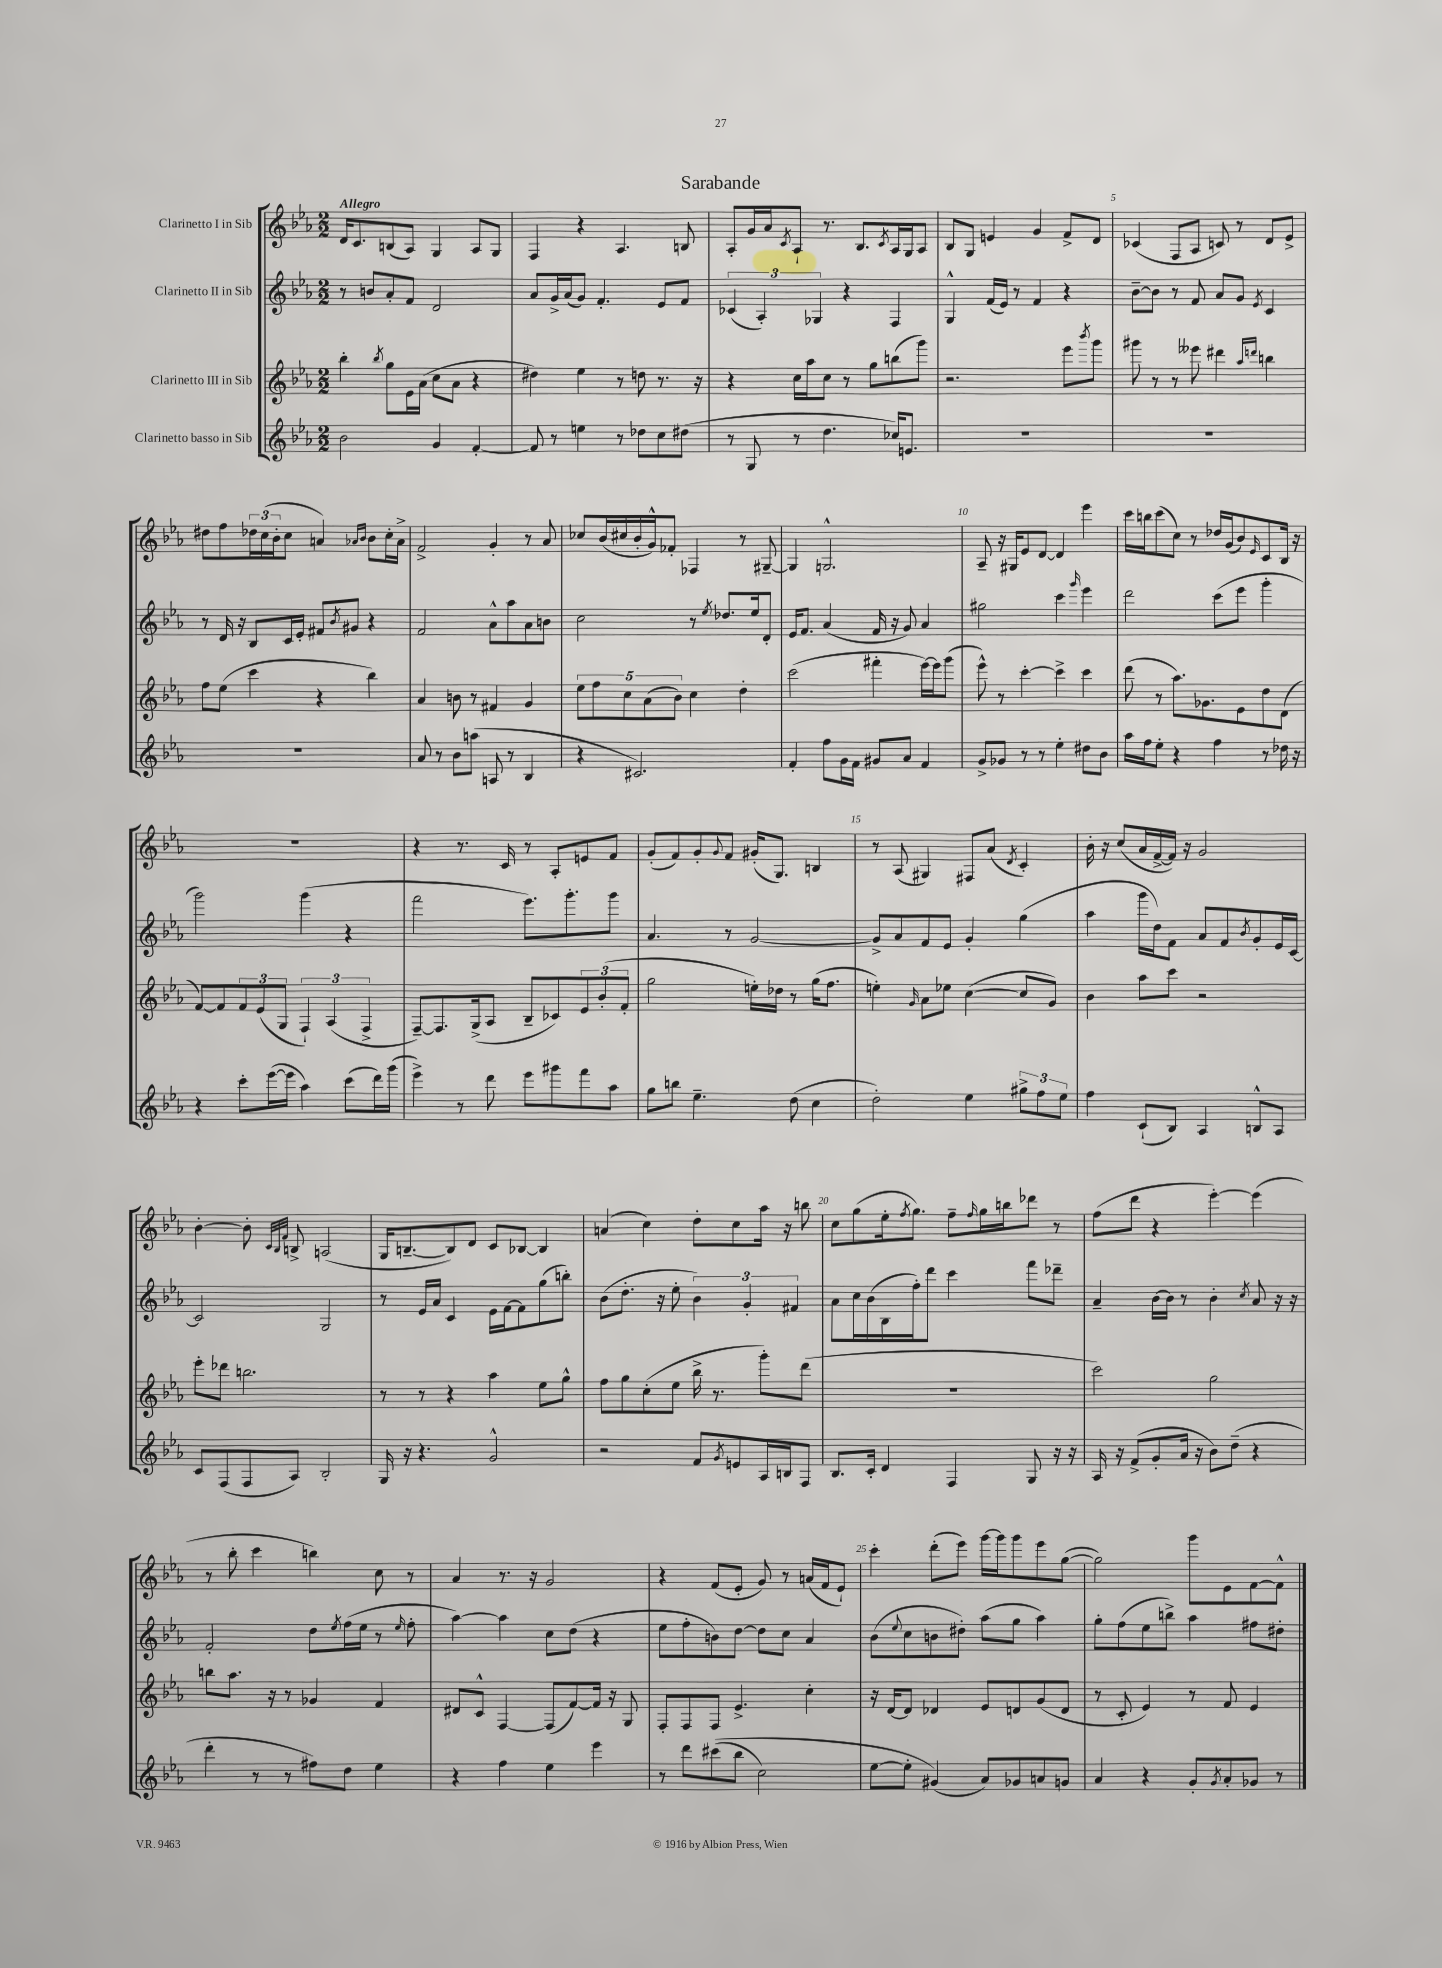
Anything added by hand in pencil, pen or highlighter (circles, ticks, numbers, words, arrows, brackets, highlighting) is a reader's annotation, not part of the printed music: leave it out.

**kern	**kern	**kern	**kern
*staff4	*staff3	*staff2	*staff1
*clefG2	*clefG2	*clefG2	*clefG2
*k[b-e-a-]	*k[b-e-a-]	*k[b-e-a-]	*k[b-e-a-]
*M2/2	*M2/2	*M2/2	*M2/2
2b-	4bb-'	8r	16d
.	.	.	8.c
.	.	8b	.
.	8qbb-	.	.
.	8gg	8a-'	(8B
.	16e-	8f	8A-)
.	(16a-	.	.
4g	8cc	2d	4G
.	8a-	.	.
[4f'	4r	.	8A-
.	.	.	8G
=	=	=	=
8f]	4dd#)	8a-	4F
8r	.	16g^	.
.	.	(16a-	.
4ee	4ee-	8g)	4r
.	.	4.f'	.
8r	8r	.	4.A-
8dd-	8dd	.	.
8cc	8.r	8e-	.
(8dd#	.	8f	8B
.	16r	.	.
=	=	=	=
8r	4r	(6c-	8A-'
8G	.	.	16g
.	.	6A-')	.
.	.	.	16a-
.	.	.	8qc
8r	16cc	.	8A-`
.	16aa-	.	.
.	.	6G-	.
4.dd	8cc	.	8.r
.	8r	4r	.
.	.	.	8.B-
.	8gg	.	.
.	.	.	8qc
16cc-)	(8bb	4F	16A-
8.e	.	.	16G
.	8ggg)	.	8A-
=	=	=	=
1r	2.r	4G^^	8B-
.	.	.	8G
.	.	(16f	4e
.	.	16e-)	.
.	.	8r	.
.	.	4f	4g
.	8eee-	4r	8f^
.	8qbbb-	.	.
.	8ggg	.	8d
=	=	=	=
1r	8ggg#	[8b-~	(4c-
.	8r	8b-]	.
.	8r	8r	8F
.	8eee--	8f	8A-
.	4ddd#	8a-	8c)
.	.	8g	8r
.	16qqaa-	.	.
.	16qqddd	8qe-	.
.	4bb	4c	8d
.	.	.	8e-^
=	=	=	=
1r	8ff	8r	8dd#
.	(8ee-	16d	8ff
.	.	16r	.
.	4ccc	8B-	24dd-
.	.	.	(24cc
.	.	.	24b-'
.	.	16c	8cc
.	.	16e-'	.
.	4r	8f#	4a)
.	.	8qb-	.
.	.	8g#	.
.	.	.	16qqa-
.	.	.	16qqb-
.	4bb-)	4r	8b-
.	.	.	16cc'
.	.	.	16a-^
=	=	=	=
8a-	4a-	2f	2f^
8r	.	.	.
8b-	8b	.	.
(8aa	8r	.	.
8A	4f#	8a-^^	4g'
8r	.	8aa-	.
4B-	4g	8a-	8r
.	.	8b	8a-
=	=	=	=
4r	10ee-	2cc	8cc-
.	10ff	.	.
.	.	.	(16b-
.	.	.	16cc#
.	10cc	.	.
2.c#)	.	.	16b-'
.	(10a-	.	.
.	.	.	16g^^)
.	.	.	8f-'
.	10b-)	.	.
.	4cc	8r	4F-
.	.	8qee-	.
.	.	8.dd-	.
.	4dd'	.	8r
.	.	16ee-	.
.	.	8d'	[8G#~
=	=	=	=
4f'	(2ccc	16e-	4G#]
.	.	8.f	.
8ff	.	(4a-	2.G^^
16g	.	.	.
16f	.	.	.
8g#	4fff#'	16f	.
.	.	16r	.
8a-	.	8g)	.
4f	[16eee-)	4a-	.
.	16eee-]	.	.
.	(8ggg	.	.
=	=	=	=
8g^	8eee-^^)	2gg#	8A-~
8g-	8r	.	16r
.	.	.	16G#
8r	[4ccc'	.	8e-
8r	.	.	[8d
4ee-'	4ccc^]	4ccc	4d]
.	.	16qqggg	.
8dd#	4ccc	4eee-	4eee-
8b-	.	.	.
=	=	=	=
16aa-	(8ddd	2ddd	16ccc
16ff	.	.	16bb
8ee-'	8r	.	(8ccc
4r	8.aa-)	.	8cc)
.	.	.	8r
.	8.g-	.	.
4ff	.	(8ccc	16dd-
.	.	.	(16g
.	8e-	8eee-	8b-)
.	.	.	16qqe-
8r	8dd	4ggg'	8c
16dd-	(8d	.	16B-
16r	.	.	16r
=	=	=	=
4r	[8f)	2ggg)	1r
.	8f]	.	.
8ccc'	12f	.	.
.	(12e-	.	.
([16eee-	.	.	.
.	12G	.	.
16eee-]	.	.	.
4aa-)	6F`)	(4ggg	.
.	(6A-	.	.
(8ccc	.	4r	.
.	6F^	.	.
16ddd)	.	.	.
(16ggg	.	.	.
=	=	=	=
4eee-^)	[8F~)	2fff	4r
.	8.F]	.	.
8r	.	.	8.r
.	(16G^	.	.
8ddd	8A-	.	.
.	.	.	16c
8eee-	8B-~	8.eee-)	8r
8ggg#	8c-)	.	8A-'
.	.	8.ggg'	.
8fff	12e-	.	8e
.	(12b-'	.	.
8aa-	.	8ggg	8f
.	12f'	.	.
=	=	=	=
8gg	2gg	4.a-	(8g'
8bb	.	.	8f)
4.ee-~	.	.	8g'
.	.	.	8qqg
.	.	8r	8f
.	16ee')	[2g	(16g#'
.	16dd-	.	8.G)
(8dd	8r	.	.
4cc	(16gg	.	4B
.	8.ff	.	.
=	=	=	=
2dd')	4ee')	8g^]	8r
.	.	8a-	(8A-
.	16qqg	.	.
.	8a-	8f	4G#)
.	8ee-	8e-	.
4ee-	([4cc	4g'	8F#
.	.	.	(8a-
.	.	.	8qd
12gg#^	8cc]	(4gg	4c')
12ff	.	.	.
.	8g)	.	.
12ee-	.	.	.
=	=	=	=
4ff	4b-	4aa-	16b-'
.	.	.	16r
.	.	.	(8cc
(8c`	8aa-	16ggg	16a-
.	.	16dd)	[16f^
8B-)	8ccc	8f	16f])
.	.	.	16r
4A-	2r	8a-	2g
.	.	8f	.
.	.	8qb-	.
8B^^	.	8g'	.
8A-	.	16e-	.
.	.	[16c	.
=	=	=	=
8c	8eee-'	2c]	[4b-'
(8F	8ddd-	.	.
8F	2.bb	.	8b-']
.	.	.	32qqc
.	.	.	32qqB-
.	.	.	32qqf
8A-)	.	.	8B^
2B-'	.	2G	(2A
=	=	=	=
16G	8r	8r	16G
16r	.	.	[8.B~
4.r	8r	16e-	.
.	.	16a-	.
.	4r	4c	8B])
.	.	.	8d
2g^^	4aa-	16e-	8c
.	.	[16f	.
.	.	8f]	[8B-
.	8ee-	(8gg	4B-]
.	8gg^^	8bb')	.
=	=	=	=
2r	8ff	(8b-	(4a
.	8gg	8.dd'	.
.	(8cc'	.	4cc)
.	.	16r	.
.	8ee-	8ee-'	.
8f	16bb-^	6b-)	8dd'
.	8.r	.	.
8qg	.	.	.
8e	.	.	8cc
.	.	6g'	.
16A-	8ggg')	.	16aa-
16B	.	.	16r
.	.	6f#	.
8F	(8ddd	.	8bb
=	=	=	=
8.B-	1r	8a-	8cc
.	.	16cc	(8gg
16c'	.	(16b-	.
4d	.	16B-	16ee-'
.	.	.	8qff
.	.	16ff')	8.gg)
.	.	8ddd	.
4F	.	4ccc	8ff~
.	.	.	16qqff
.	.	.	16gg
.	.	.	16bb
8G	.	8fff	8ddd-
16r	.	8ddd-~	8r
16r	.	.	.
=	=	=	=
16A-	2ccc)	4a-~	(8ff
16r	.	.	.
(8f^	.	.	8ddd
8g'	.	[16b-	4r
.	.	16b-]	.
16a-	.	8r	.
16r	.	.	.
8b-)	2gg	4b-'	[4eee-')
(8dd~	.	.	.
.	.	8qcc	.
4r	.	8a-	(4eee-]
.	.	16r	.
.	.	16r	.
=	=	=	=
4ddd'	8bb	2f'	8r
.	8.aa-	.	8bb-'
8r	.	.	4ccc
.	16r	.	.
8r	8r	.	.
8ff#)	4g-	8dd	4bb)
.	.	8qee-	.
8dd	.	(16ff	.
.	.	16ee-	.
4ee-	4f	8r	8cc
.	.	16qqee-	.
.	.	8ff'	8r
=	=	=	=
4r	8d#	[4aa-)	4a-
.	8c^^	.	.
4ff	[4F	4aa-]	8.r
.	.	.	16r
4ee-	(8F]	8cc	2g
.	[8f)	(8dd	.
4eee-	16f]	4r	.
.	16r	.	.
.	8G	.	.
=	=	=	=
8r	8F'	8ee-	4r
8ddd	8F	8ff'	.
&((8ccc#	8F	8b)	(8f
8bb-	4.e-^	[8dd	8e-'
2cc)	.	8dd]	8g)
.	.	8cc	8r
.	4cc'	4a-	(16a
.	.	.	16f
.	.	.	8e-`)
=	=	=	=
[8ee-	16r	(8b-	4ccc'
.	[16d	.	.
.	.	8qqee-	.
8ee-']	8d]	8cc	.
(4g#&)	4d-	8b	(8ddd'
.	.	8dd#')	8eee-)
8a-)	8e-	(8aa-	[16ggg
.	.	.	16ggg]
8g-	8d	8gg	8ggg
8a	(8g	4aa-)	8eee-
8g	8d	.	([8gg
=	=	=	=
4a-	8r	8gg'	2gg])
.	8c'	(8ff	.
4r	4e-)	8ee-	.
.	.	8bb^)	.
8g'	8r	4aa-	8ggg
8qg	.	.	.
8a-'	8f	.	8e-
8g-	4e-	8ff#	[8f
8r	.	8dd#'	8f^^]
==	==	==	==
*-	*-	*-	*-
